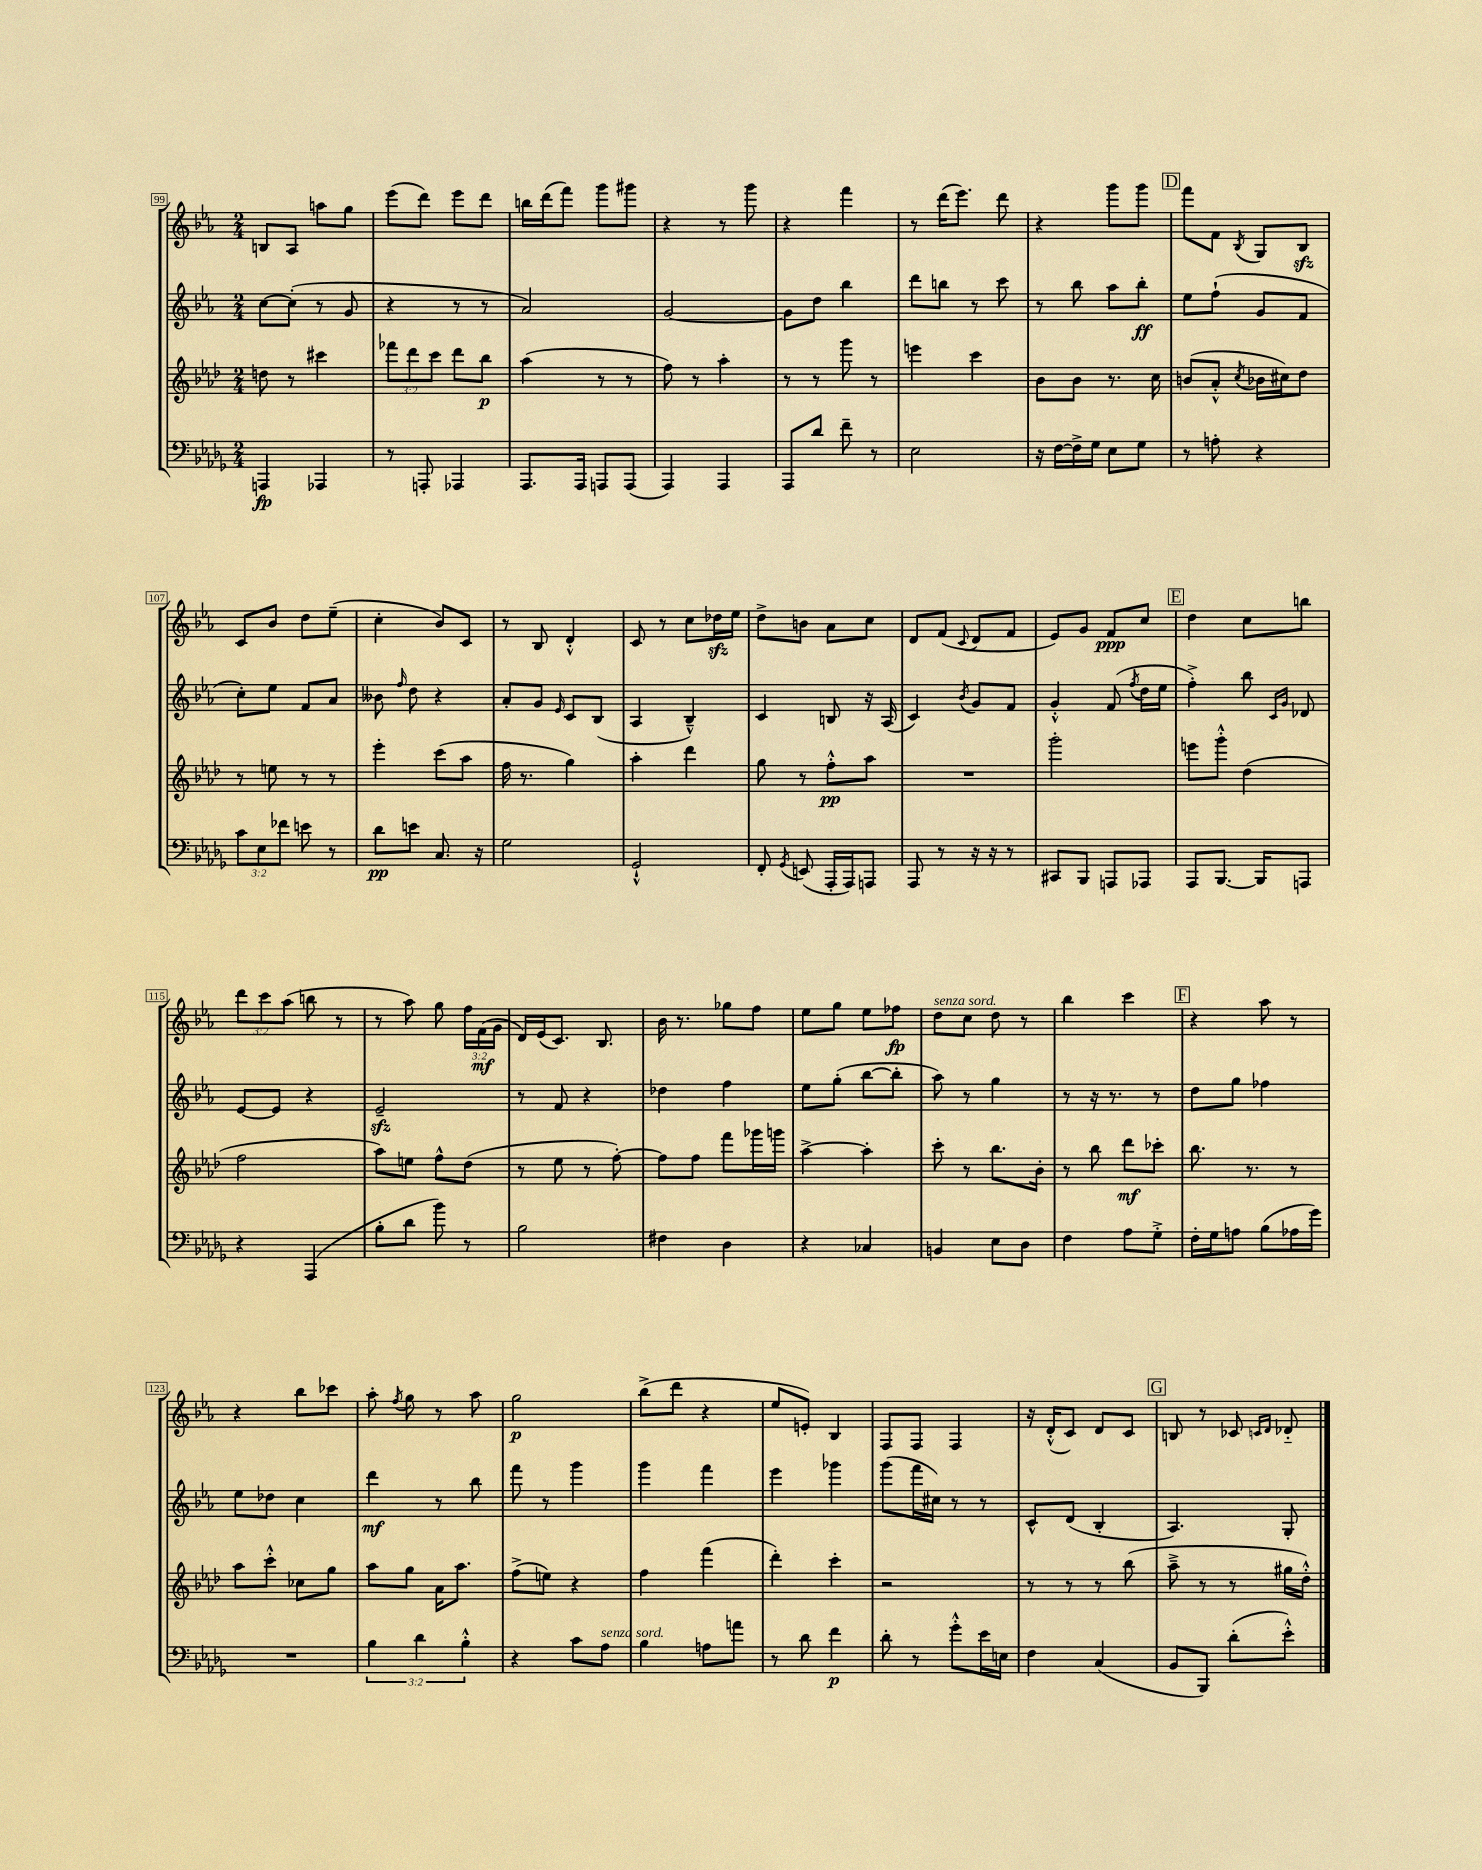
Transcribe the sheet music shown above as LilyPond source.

<<
\new StaffGroup <<
\new Staff = "s0" {
    \clef treble \key ees \major \numericTimeSignature \time 2/4 \override Staff.TupletNumber.text = #tuplet-number::calc-fraction-text
    \autoBeamOff b8[ aes8] a''8[ g''8] |
    ees'''8[( d'''8]) ees'''8[ d'''8] |
    b''16[ d'''16( f'''8]) g'''8[ gis'''8] |
    r4 r8 g'''8 |
    r4 f'''4 |
    r8 d'''16[( ees'''8.]) d'''8 |
    r4 g'''8[ g'''8] |
    \mark \markup { \box "D" } f'''8[ f'8] \acciaccatura { bes8 } g8[ bes8]\sfz |
    c'8[ bes'8] d''8[ ees''8]--( |
    c''4-. bes'8[) c'8] |
    r8 bes8 d'4-.-^ |
    c'8 r8 c''8[ des''16\sfz ees''16] |
    d''8[-> b'8] aes'8[ c''8] |
    d'8[ f'8]( \appoggiatura { c'8 } d'8[ f'8] |
    ees'8[) g'8] f'8[\ppp c''8] |
    \mark \markup { \box "E" } d''4 c''8[ b''8] |
    \tuplet 3/2 { d'''8[ c'''8 aes''8]( } b''8 r8 |
    r8 aes''8) g''8 \tuplet 3/2 { f''16[ f'16\mf( g'16] } |
    d'16[) ees'16( c'8.]) bes8. |
    bes'16 r8. ges''8[ f''8] |
    ees''8[ g''8] ees''8[ fes''8]\fp |
    d''8[^\markup { \italic "senza sord." } c''8] d''8 r8 |
    bes''4 c'''4 |
    \mark \markup { \box "F" } r4 aes''8 r8 |
    r4 bes''8[ ces'''8] |
    aes''8-. \acciaccatura { f''8 } g''8 r8 aes''8 |
    g''2\p |
    bes''8[->( d'''8] r4 |
    ees''8[ e'8]-.) bes4 |
    f8[ f8] f4 |
    r16 d'16[-.-^( c'8]) d'8[ c'8] |
    \mark \markup { \box "G" } b8 r8 ces'8 \grace { c'16[ d'16] } des'8-_ \bar "|." |
}
\new Staff = "s1" {
    \clef treble \key ees \major \numericTimeSignature \time 2/4
    \autoBeamOff c''8[~ c''8]-.( r8 g'8 |
    r4 r8 r8 |
    aes'2) |
    g'2~ |
    g'8[ d''8] bes''4 |
    d'''8[ b''8] r8 c'''8 |
    r8 bes''8 aes''8[ bes''8]-.\ff |
    \mark \markup { \box "D" } ees''8[ f''8]-!( g'8[ f'8] |
    c''8[-.) ees''8] f'8[ aes'8] |
    beses'8 \grace { f''16 } d''8 r4 |
    aes'8[-. g'8] \grace { ees'16 } c'8[ bes8]( |
    aes4 bes4---^) |
    c'4 b8 r16 aes16( |
    c'4) \acciaccatura { bes'8 } g'8[ f'8] |
    g'4-.-^ f'8( \acciaccatura { f''8 } d''16[ ees''16] |
    \mark \markup { \box "E" } f''4-.->) bes''8 \grace { c'16[ g'16] } des'8 |
    ees'8[~ ees'8] r4 |
    ees'2--\sfz |
    r8 f'8 r4 |
    des''4 f''4 |
    ees''8[ g''8]-.( bes''8[~ bes''8]-. |
    aes''8) r8 g''4 |
    r8 r16 r8. r8 |
    \mark \markup { \box "F" } d''8[ g''8] fes''4 |
    ees''8[ des''8] c''4 |
    d'''4\mf r8 bes''8 |
    f'''8 r8 g'''4 |
    g'''4 f'''4 |
    ees'''4 ges'''4 |
    g'''8[( f'''16 cis''16]) r8 r8 |
    c'8[-^ d'8]( bes4-. |
    \mark \markup { \box "G" } aes4.) g8-. \bar "|." |
}
\new Staff = "s2" {
    \clef treble \key aes \major \numericTimeSignature \time 2/4 \override Staff.TupletNumber.text = #tuplet-number::calc-fraction-text
    \autoBeamOff d''8 r8 cis'''4 |
    \tuplet 3/2 { fes'''8[ des'''8 c'''8] } des'''8[ bes''8]\p |
    aes''4( r8 r8 |
    f''8) r8 aes''4-. |
    r8 r8 g'''8 r8 |
    e'''4 c'''4 |
    bes'8[ bes'8] r8. c''16 |
    \mark \markup { \box "D" } b'8[( aes'8]-.-^ \acciaccatura { c''8 } bes'16[ cis''16) des''8] |
    r8 e''8 r8 r8 |
    ees'''4-. c'''8[( aes''8] |
    f''16 r8. g''4) |
    aes''4-. des'''4 |
    g''8 r8 f''8[-.-^\pp aes''8] |
    R2 |
    g'''2-. |
    \mark \markup { \box "E" } e'''8[ g'''8]-.-^ des''4( |
    f''2 |
    aes''8[) e''8] f''8[-^ des''8]( |
    r8 ees''8 r8 f''8~-.) |
    f''8[ f''8] f'''8[ ges'''16 g'''16] |
    aes''4~-> aes''4-. |
    c'''8-. r8 bes''8.[ bes'16]-. |
    r8 bes''8 des'''8[\mf ces'''8]-. |
    \mark \markup { \box "F" } bes''8. r8. r8 |
    aes''8[ c'''8]-.-^ ces''8[ g''8] |
    aes''8[ g''8] aes'16[ aes''8.] |
    f''8[->( e''8]) r4 |
    f''4 f'''4( |
    des'''4-.) c'''4-. |
    r2 |
    r8 r8 r8 bes''8( |
    \mark \markup { \box "G" } aes''8---> r8 r8 gis''16[ des''16]-.-^) \bar "|." |
}
\new Staff = "s3" {
    \clef bass \key des \major \numericTimeSignature \time 2/4 \override Staff.TupletNumber.text = #tuplet-number::calc-fraction-text
    \autoBeamOff a,,4\fp aes,,4 |
    r8 a,,8-. aes,,4 |
    aes,,8.[ aes,,16] a,,8[ a,,8]( |
    aes,,4) aes,,4 |
    aes,,8[ des'8] f'8-- r8 |
    ees2 |
    r16 f16[~ f16-> ges16] ees8[ ges8] |
    \mark \markup { \box "D" } r8 a8-. r4 |
    \tuplet 3/2 { c'8[ ees8 fes'8] } e'8 r8 |
    des'8[\pp e'8] c8. r16 |
    ges2 |
    ges,2-!-^ |
    f,8-. \acciaccatura { ges,8 } e,8( aes,,16[-. aes,,16) a,,8] |
    aes,,8 r8 r16 r16 r8 |
    cis,8[ bes,,8] a,,8[ aes,,8] |
    \mark \markup { \box "E" } aes,,8[ bes,,8.]~ bes,,16[ a,,8] |
    r4 aes,,4( |
    bes8[-. des'8] bes'8) r8 |
    bes2 |
    fis4 des4 |
    r4 ces4 |
    b,4 ees8[ des8] |
    f4 aes8[ ges8]-.-> |
    \mark \markup { \box "F" } f16[-. ges16 a8] bes8[( aes16 ges'16]) |
    R2 |
    \tuplet 3/2 { bes4 des'4 bes4-.-^ } |
    r4 c'8[ aes8]^\markup { \italic "senza sord." } |
    bes4 a8[ a'8] |
    r8 des'8 f'4\p |
    des'8-. r8 ges'8[-.-^ ees'16 e16] |
    f4 c4( |
    \mark \markup { \box "G" } bes,8[ bes,,8]) des'8[-.( ees'8]-.-^) \bar "|." |
}
>>
>>
\layout { \context { \Score currentBarNumber = #99 \override BarNumber.stencil = #(make-stencil-boxer 0.1 0.3 ly:text-interface::print) } }
